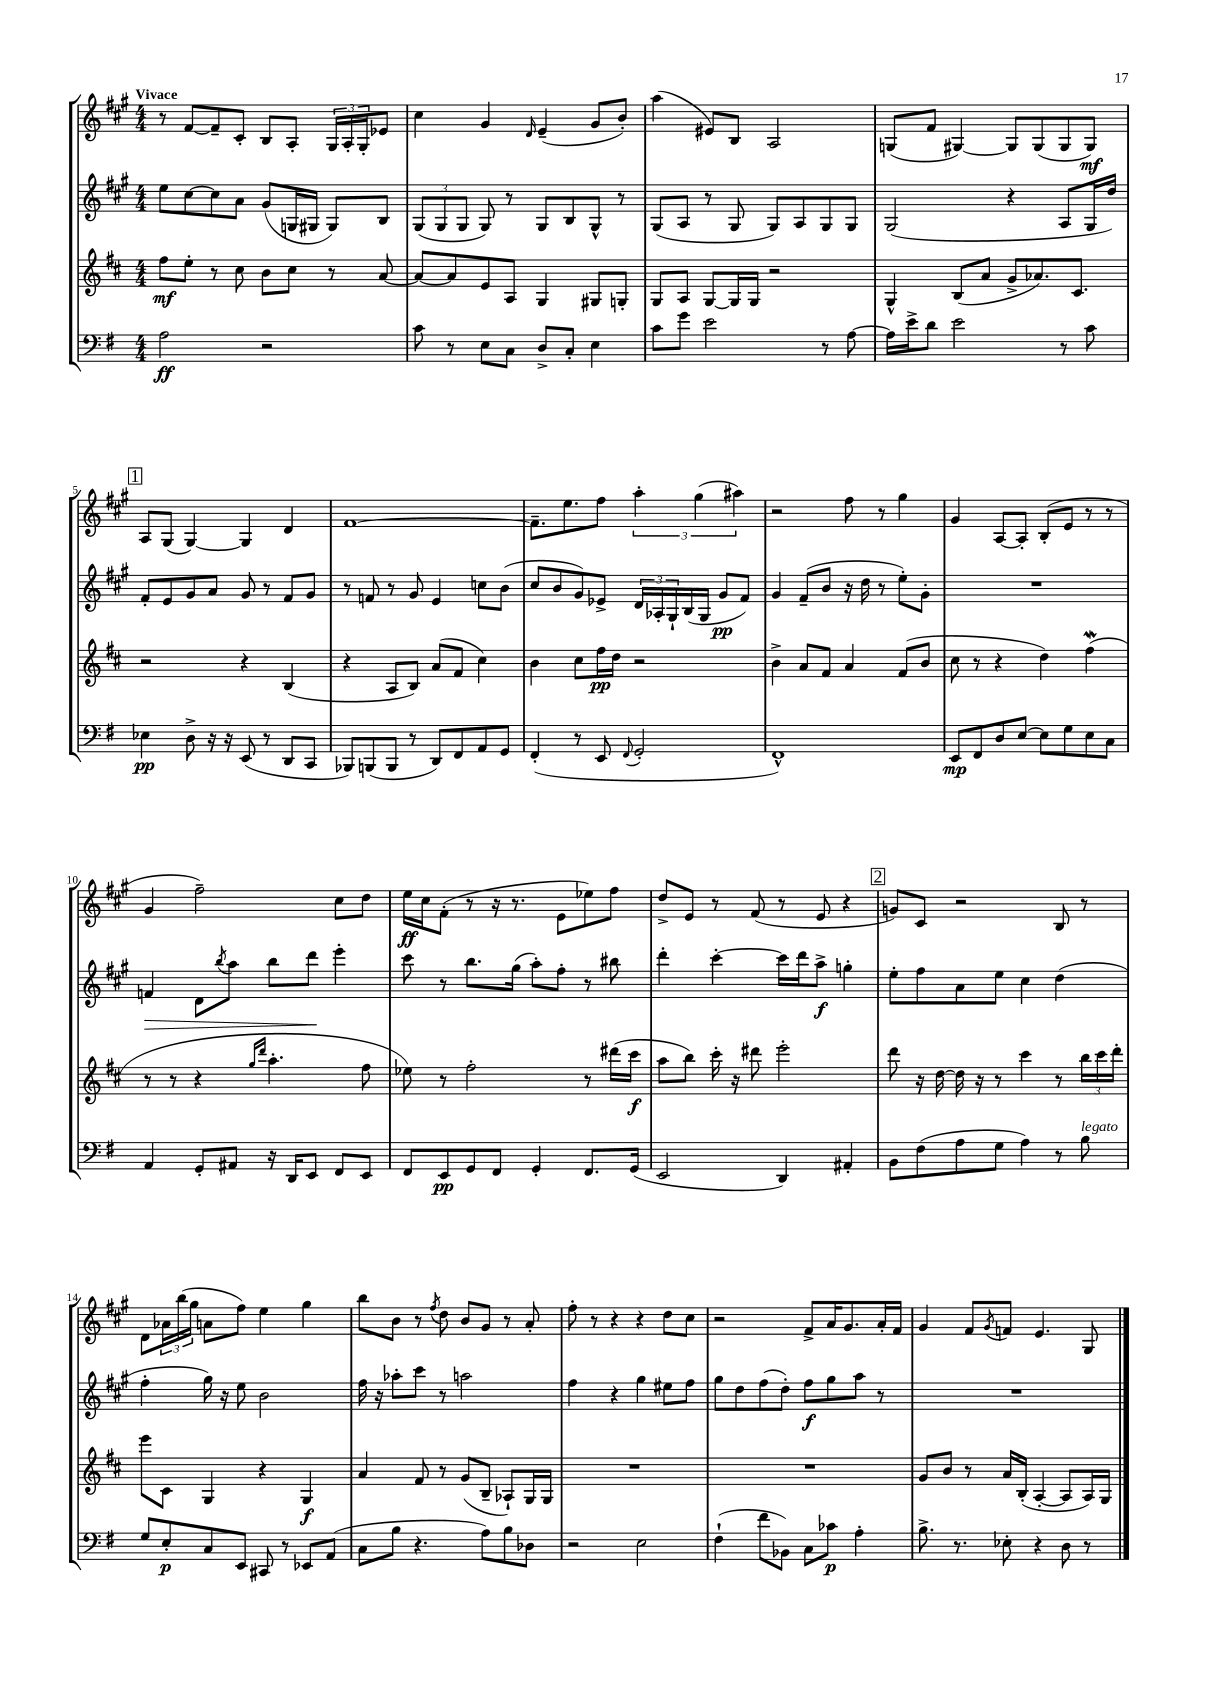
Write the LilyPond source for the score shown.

<<
\new StaffGroup <<
\new Staff = "s0" {
    \clef treble \key a \major \numericTimeSignature \time 4/4 \tempo "Vivace"
    r8 fis'8~ fis'8-- cis'8-. b8 a8-. \tuplet 3/2 { gis16 a16-. gis16-. } ees'8 |
    cis''4 gis'4 \grace { d'16 } e'4--( gis'8 b'8-.) |
    a''4( eis'8) b8 a2 |
    g8( fis'8 gis4~) gis8 gis8( gis8 gis8\mf) |
    \mark \markup { \box "1" } a8 gis8( gis4~) gis4 d'4 |
    fis'1~ |
    fis'8.-- e''8. fis''8 \tuplet 3/2 { a''4-. gis''4( ais''4) } |
    r2 fis''8 r8 gis''4 |
    gis'4 a8~ a8-. b8-.( e'8 r8 r8 |
    gis'4 fis''2--) cis''8 d''8 |
    e''16\ff cis''16 fis'8-.( r8 r16 r8. e'8 ees''8) fis''8 |
    d''8-> e'8 r8 fis'8( r8 e'8 r4 |
    \mark \markup { \box "2" } g'8) cis'8 r2 b8 r8 |
    d'8 \tuplet 3/2 { aes'16 b''16( gis''16 } a'8 fis''8) e''4 gis''4 |
    b''8 b'8 r8 \acciaccatura { fis''8 } d''8 b'8 gis'8 r8 a'8-. |
    fis''8-. r8 r4 r4 d''8 cis''8 |
    r2 fis'8-> a'16 gis'8. a'16-. fis'16 |
    gis'4 fis'8 \acciaccatura { gis'8 } f'8 e'4. gis8 \bar "|." |
}
\new Staff = "s1" {
    \clef treble \key a \major \numericTimeSignature \time 4/4
    e''8 cis''8~ cis''8 a'8 gis'8( g16 gis16 gis8) b8 |
    \tuplet 3/2 { gis8( gis8 gis8 } gis8) r8 gis8 b8 gis8-^ r8 |
    gis8( a8 r8 gis8 gis8) a8 gis8 gis8 |
    gis2( r4 a8 gis16 d''16) |
    \mark \markup { \box "1" } fis'8-. e'8 gis'8 a'8 gis'8 r8 fis'8 gis'8 |
    r8 f'8 r8 gis'8 e'4 c''8 b'8( |
    cis''8 b'8 gis'8) ees'8-> \tuplet 3/2 { d'16 aes16-. gis16-! } b16( gis16 gis'8\pp fis'8) |
    gis'4 fis'8--( b'8 r16 d''16 r8 e''8-.) gis'8-. |
    R1 |
    f'4\> d'8 \acciaccatura { b''8 } a''8 b''8 d'''8\! e'''4-. |
    cis'''8 r8 b''8. gis''16( a''8-.) fis''8-. r8 bis''8 |
    d'''4-. cis'''4~-. cis'''16 d'''16 a''8->\f g''4-. |
    \mark \markup { \box "2" } e''8-. fis''8 a'8 e''8 cis''4 d''4( |
    fis''4-. gis''16) r16 e''8 b'2 |
    fis''16 r16 aes''8-. cis'''8 r8 a''2 |
    fis''4 r4 gis''4 eis''8 fis''8 |
    gis''8 d''8 fis''8( d''8-.) fis''8\f gis''8 a''8 r8 |
    R1 \bar "|." |
}
\new Staff = "s2" {
    \clef treble \key d \major \numericTimeSignature \time 4/4
    fis''8\mf e''8-. r8 cis''8 b'8 cis''8 r8 a'8~ |
    a'8~ a'8 e'8 a8 g4 gis8 g8-. |
    g8 a8 g8~ g16 g16 r2 |
    g4-^ b8( a'8 g'8-> aes'8.) cis'8. |
    \mark \markup { \box "1" } r2 r4 b4( |
    r4 a8 b8) a'8( fis'8 cis''4) |
    b'4 cis''8 fis''16\pp d''16 r2 |
    b'4-> a'8 fis'8 a'4 fis'8( b'8 |
    cis''8 r8 r4 d''4) fis''4\mordent( |
    r8 r8 r4 \grace { g''16 d'''16 } a''4.-. fis''8 |
    ees''8) r8 fis''2-. r8 dis'''16( cis'''16\f |
    a''8 b''8) cis'''16-. r16 dis'''8 e'''2-. |
    \mark \markup { \box "2" } d'''8 r16 d''16~ d''16 r16 r8 cis'''4 r8 \tuplet 3/2 { b''16 cis'''16 d'''16-. } |
    e'''8 cis'8 g4 r4 g4\f |
    a'4 fis'8 r8 g'8( b8-- aes8-!) g16 g16 |
    R1 |
    R1 |
    g'8 b'8 r8 a'16 b16-.( a4~-. a8 a16) g16 \bar "|." |
}
\new Staff = "s3" {
    \clef bass \key g \major \numericTimeSignature \time 4/4
    a2\ff r2 |
    c'8 r8 e8 c8 d8-> c8-. e4 |
    c'8 g'8 e'2 r8 a8~ |
    a16 e'16-> d'8 e'2 r8 c'8 |
    \mark \markup { \box "1" } ees4\pp d8-> r16 r16 e,8( r8 d,8 c,8 |
    bes,,8) b,,8( b,,8 r8 d,8) fis,8 a,8 g,8 |
    fis,4-.( r8 e,8 \appoggiatura { fis,8 } g,2-. |
    fis,1-^) |
    e,8\mp fis,8 d8 e8~ e8 g8 e8 c8 |
    a,4 g,8-. ais,8 r16 d,16 e,8 fis,8 e,8 |
    fis,8 e,8\pp g,8 fis,8 g,4-. fis,8. g,16( |
    e,2 d,4) ais,4-. |
    \mark \markup { \box "2" } b,8 fis8( a8 g8 a4) r8 b8^\markup { \italic "legato" } |
    g8 e8-.\p c8 e,8 cis,8 r8 ees,8 a,8( |
    c8 b8 r4. a8) b8 des8 |
    r2 e2 |
    fis4-!( fis'8 bes,8) c8 ces'8\p a4-. |
    b8.-> r8. ees8-. r4 d8 r8 \bar "|." |
}
>>
>>
